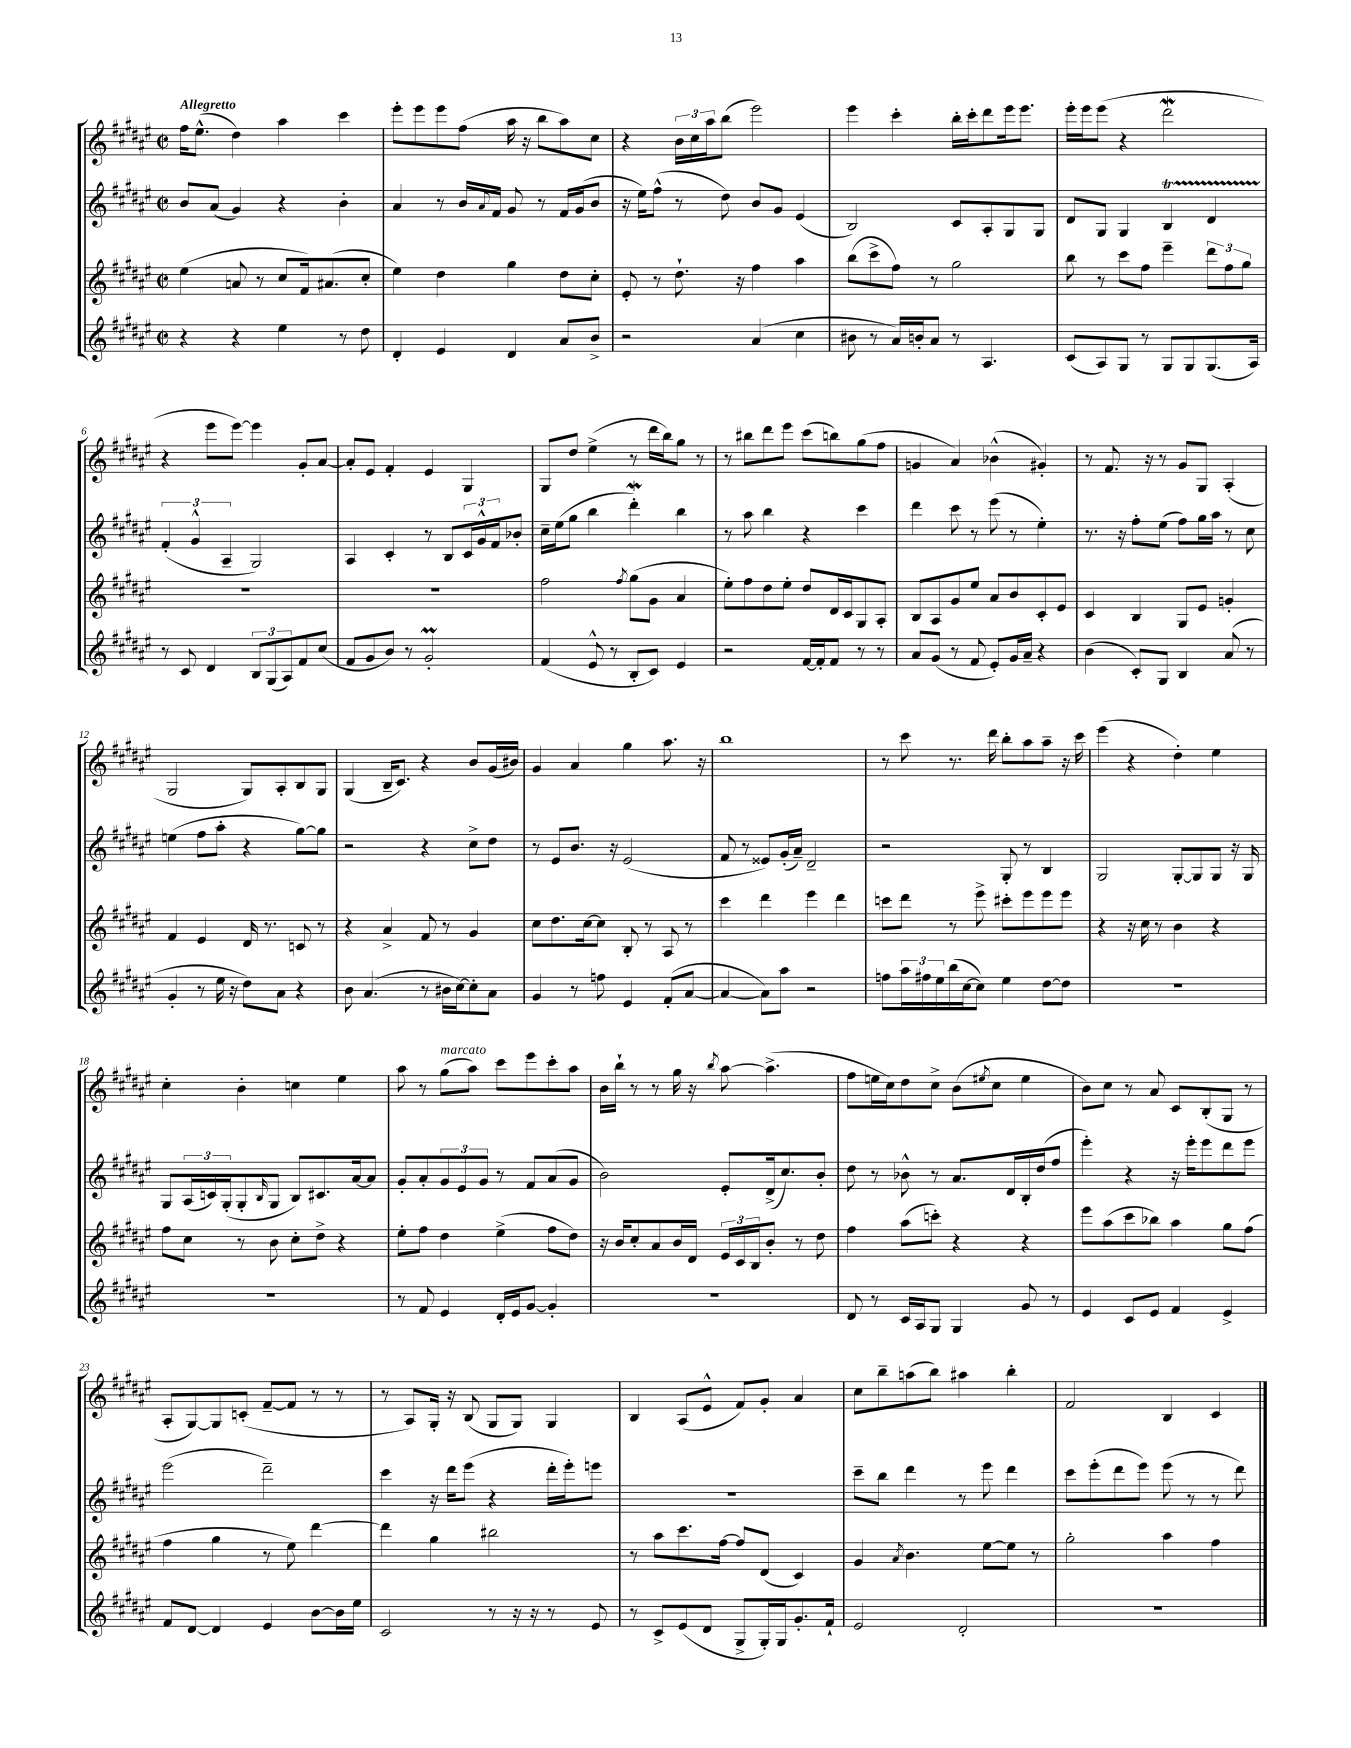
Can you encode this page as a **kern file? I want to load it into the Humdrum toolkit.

**kern	**kern	**kern	**kern
*staff4	*staff3	*staff2	*staff1
*clefG2	*clefG2	*clefG2	*clefG2
*k[f#c#g#d#a#e#]	*k[f#c#g#d#a#e#]	*k[f#c#g#d#a#e#]	*k[f#c#g#d#a#e#]
*M2/2	*M2/2	*M2/2	*M2/2
*met(c|)	*met(c|)	*met(c|)	*met(c|)
4r	(4ee#	8b	16ff#
.	.	.	(8.ee#^^
.	.	(8a#	.
4r	8a	4g#)	4dd#)
.	8r	.	.
4ee#	8cc#	4r	4aa#
.	16f#)	.	.
.	(8.a#	.	.
8r	.	4b'	4ccc#
8dd#	8cc#'	.	.
=	=	=	=
4d#'	4ee#)	4a#	8eee#'
.	.	.	8eee#
4e#	4dd#	8r	8eee#
.	.	16b	(8ff#
.	.	8qqa#	.
.	.	16f#	.
4d#	4gg#	8g#	16aa#
.	.	.	16r
.	.	8r	8bb
8a#	8dd#	16f#	8aa#)
.	.	(16g#	.
8b^	8cc#'	8b	8cc#
=	=	=	=
2r	8e#'	16r	4r
.	.	16ee#)	.
.	8r	(8ff#^^	.
.	8.dd#`	8r	24b
.	.	.	24cc#
.	.	.	24aa#
.	.	8dd#)	(8bb
.	16r	.	.
(4a#	4ff#	8b	2eee#)
.	.	8g#	.
4cc#	4aa#	(4e#	.
=	=	=	=
8b#	(8bb	2B)	4eee#
8r	8ccc#^	.	.
16a#)	8ff#)	.	4ccc#'
16b'	.	.	.
8a#	8r	.	.
8r	2gg#	8c#	16bb'
.	.	.	16ccc#'
4.A#	.	8A#'	8ddd#
.	.	8G#	16eee#
.	.	.	8.eee#
.	.	8G#	.
=	=	=	=
(8c#	8bb	8d#	16eee#'
.	.	.	16eee#
8A#)	8r	8G#	(8eee#
8G#	8ccc#	4G#	4r
8r	8ff#	.	.
8G#	4eee#~	4B	2ddd#
8G#	.	.	.
(8.G#	12ddd#	4d#	.
.	12ff#	.	.
.	12gg#	.	.
16A#)	.	.	.
=	=	=	=
8r	1r	(6f#'	4r
8c#	.	.	.
.	.	6g#^^	.
4d#	.	.	8eee#
.	.	6A#~	.
.	.	.	[8eee#)
12B	.	2G#)	4eee#]
(12G#	.	.	.
12A#)	.	.	.
8f#	.	.	8g#'
(8cc#	.	.	[8a#
=	=	=	=
8f#	1r	4A#	8a#']
8g#	.	.	8e#
8b)	.	4c#'	4f#'
8r	.	.	.
2g#'	.	8r	4e#
.	.	8B	.
.	.	24c#	4G#
.	.	24g#^^	.
.	.	24f#	.
.	.	8b-'	.
=	=	=	=
(4f#	2ff#	16cc#~	8G#
.	.	(16ee#	.
.	.	8gg#	8dd#
8e#^^	.	4bb	(4ee#^
8r	.	.	.
.	8qff#	.	.
8B'	(8gg#	4ddd#')	8r
8c#)	8g#	.	16ddd#
.	.	.	16bb)
4e#	4a#	4bb	8gg#
.	.	.	8r
=	=	=	=
2r	8ee#')	8r	8r
.	8ff#	8aa#	8bb#
.	8dd#	4bb	8ddd#
.	8ee#'	.	8eee#
[16f#	8dd#	4r	(8ccc#
16f#']	.	.	.
8f#	16d#	.	8bb)
.	16c#	.	.
8r	8G#	4ccc#	(8gg#
8r	8A#'	.	8ff#
=	=	=	=
8a#	8B	4ddd#	4g
(8g#	8A#	.	.
8r	8g#	8ccc#	4a#)
8f#	8ee#	8r	.
8e#')	8a#	(8eee#	(4b-^^
16g#	8b	8r	.
16a#~	.	.	.
4r	8c#'	4ee#')	4g#')
.	8e#	.	.
=	=	=	=
(4b	4c#	8.r	8r
.	.	.	8.f#
.	.	16r	.
8c#')	4B	8ff#'	.
.	.	.	16r
8G#	.	(8ee#	8r
4B	8G#	8ff#)	8g#
.	8e#	16gg#	8G#
.	.	16aa#	.
(8a#	4g'	8r	(4A#'
8r	.	8cc#	.
=	=	=	=
4g#'	4f#	(4ee	2G#
8r	4e#	8ff#	.
16ee#	.	8aa#'	.
16r	.	.	.
8dd#)	16d#	4r	8G#)
.	8.r	.	.
8a#	.	.	8A#'
4r	8c	[8gg#)	8B
.	8r	8gg#]	8G#
=	=	=	=
8b	4r	2r	(4G#
(4.a#	.	.	.
.	4a#^	.	16B~
.	.	.	8.c#)
8r	8f#	4r	4r
16b#	8r	.	.
[16cc#)	.	.	.
8cc#']	4g#	8cc#^	8b
8a#	.	8dd#	(16g#
.	.	.	16b#)
=	=	=	=
4g#	8cc#	8r	4g#
.	8.dd#	8e#	.
8r	.	8.b	4a#
.	[16cc#	.	.
8ff	8cc#]	.	.
.	.	16r	.
4e#	8B'	(2e#	4gg#
.	8r	.	.
(8f#'	8A#	.	8.aa#
[8a#	8r	.	.
.	.	.	16r
=	=	=	=
4a#_	4ccc#	8f#	1bb
.	.	8r	.
8a#])	4ddd#	8e##)	.
8aa#	.	(16g#'	.
.	.	16a#~)	.
2r	4eee#	2d#~	.
.	4ddd#	.	.
=	=	=	=
8ff	8ccc	2r	8r
24aa#	8ddd#	.	8ccc#
24ff#	.	.	.
24ee#	.	.	.
(16bb	8r	.	8.r
[16cc#	.	.	.
8cc#])	8eee#^	.	.
.	.	.	16ddd#
4ee#	8ccc#'	8G#'	8bb'
.	8eee#	8r	8aa#
[8dd#	8eee#	4B	8aa#~
8dd#]	8eee#	.	16r
.	.	.	16ccc#
=	=	=	=
1r	4r	2G#	(4eee#
.	16r	.	4r
.	16cc#	.	.
.	8r	.	.
.	4b	[8G#'	4dd#')
.	.	8G#]	.
.	4r	8G#	4ee#
.	.	16r	.
.	.	16G#	.
=	=	=	=
1r	8ff#	8G#	4cc#'
.	8cc#	(24A#	.
.	.	24c)	.
.	.	(24G#'	.
.	8r	8G#'	4b'
.	.	16qqB	.
.	8b	8G#	.
.	8cc#'	8B)	4cc
.	8dd#^	8.c#	.
.	4r	.	4ee#
.	.	[16a#	.
.	.	8a#]	.
=	=	=	=
8r	8ee#'	8g#'	8aa#
8f#	8ff#	8a#'	8r
4e#	4dd#	12g#	(8gg#
.	.	12e#	.
.	.	.	8aa#)
.	.	12g#	.
16d#'	(4ee#^	8r	8ccc#
16e#	.	.	.
[8g#	.	8f#	8eee#
4g#']	8ff#	(8a#	8ccc#'
.	8dd#)	8g#	8aa#
=	=	=	=
1r	16r	2b)	16b
.	16b	.	16bb`
.	8cc#'	.	8r
.	8a#	.	8r
.	16b	.	16gg#
.	16d#	.	16r
.	.	.	8qbb
.	24e#	8e#'	[8aa#
.	24c#	.	.
.	24B	.	.
.	8b'	(16d#^	(4.aa#^]
.	.	8.cc#)	.
.	8r	.	.
.	8dd#	8b'	.
=	=	=	=
8d#	4ff#	8dd#	8ff#
8r	.	8r	16ee
.	.	.	16cc#)
16c#	(8aa#	8b-^^	8dd#
16A#	.	.	.
8G#	8ccc')	8r	8cc#^
4G#	4r	8.a#	(8b
.	.	.	8qee#
.	.	.	8cc#
.	.	16d#	.
8g#	4r	16B'	4ee#
.	.	(16dd#	.
8r	.	8ff#	.
=	=	=	=
4e#	8eee#	4eee#')	8b)
.	(8aa#	.	8cc#
8c#	8ccc#	4r	8r
8e#	8bb-)	.	8a#
4f#	4aa#	16r	8c#
.	.	16eee#'	.
.	.	8eee#	(8B'
4e#^	8gg#	8ddd#	8G#
.	(8ff#	8eee#	8r
=	=	=	=
8f#	4ff#	(2eee#	8A#'
[8d#	.	.	[8G#)
4d#]	4gg#	.	8G#]
.	.	.	(8c'
4e#	8r	2ddd#~)	[8f#~
.	8ee#)	.	8f#]
[8b	[4ddd#	.	8r
16b]	.	.	8r
16ee#	.	.	.
=	=	=	=
2c#	4ddd#]	4ccc#	8r
.	.	.	8A#)
.	4gg#	16r	16G#'
.	.	16ddd#	16r
.	.	(8eee#	(8B
8r	2bb#	4r	8G#
16r	.	.	8G#)
16r	.	.	.
8r	.	16ddd#'	4G#
.	.	16eee#')	.
8e#	.	8eee	.
=	=	=	=
8r	8r	1r	4B
8c#^	8aa#	.	.
(8e#	8.ccc#	.	(8A#
8d#	.	.	8e#^^
.	[16ff#	.	.
8G#^	8ff#]	.	8f#)
16G#')	(8d#	.	8g#'
16G#	.	.	.
8.g#'	4c#)	.	4a#
16f#`	.	.	.
=	=	=	=
2e#	4g#	8ccc#~	8cc#
.	.	8bb	8bb~
.	8qa#	.	.
.	4.b	4ddd#	(8aa
.	.	.	8bb)
2d#'	.	8r	4aa#
.	[8ee#	8eee#	.
.	8ee#]	4ddd#	4bb'
.	8r	.	.
=	=	=	=
1r	2gg#'	8ccc#	2f#
.	.	(8eee#'	.
.	.	8ddd#	.
.	.	8eee#)	.
.	4aa#	(8eee#	4B
.	.	8r	.
.	4ff#	8r	4c#
.	.	8ddd#)	.
==	==	==	==
*-	*-	*-	*-
